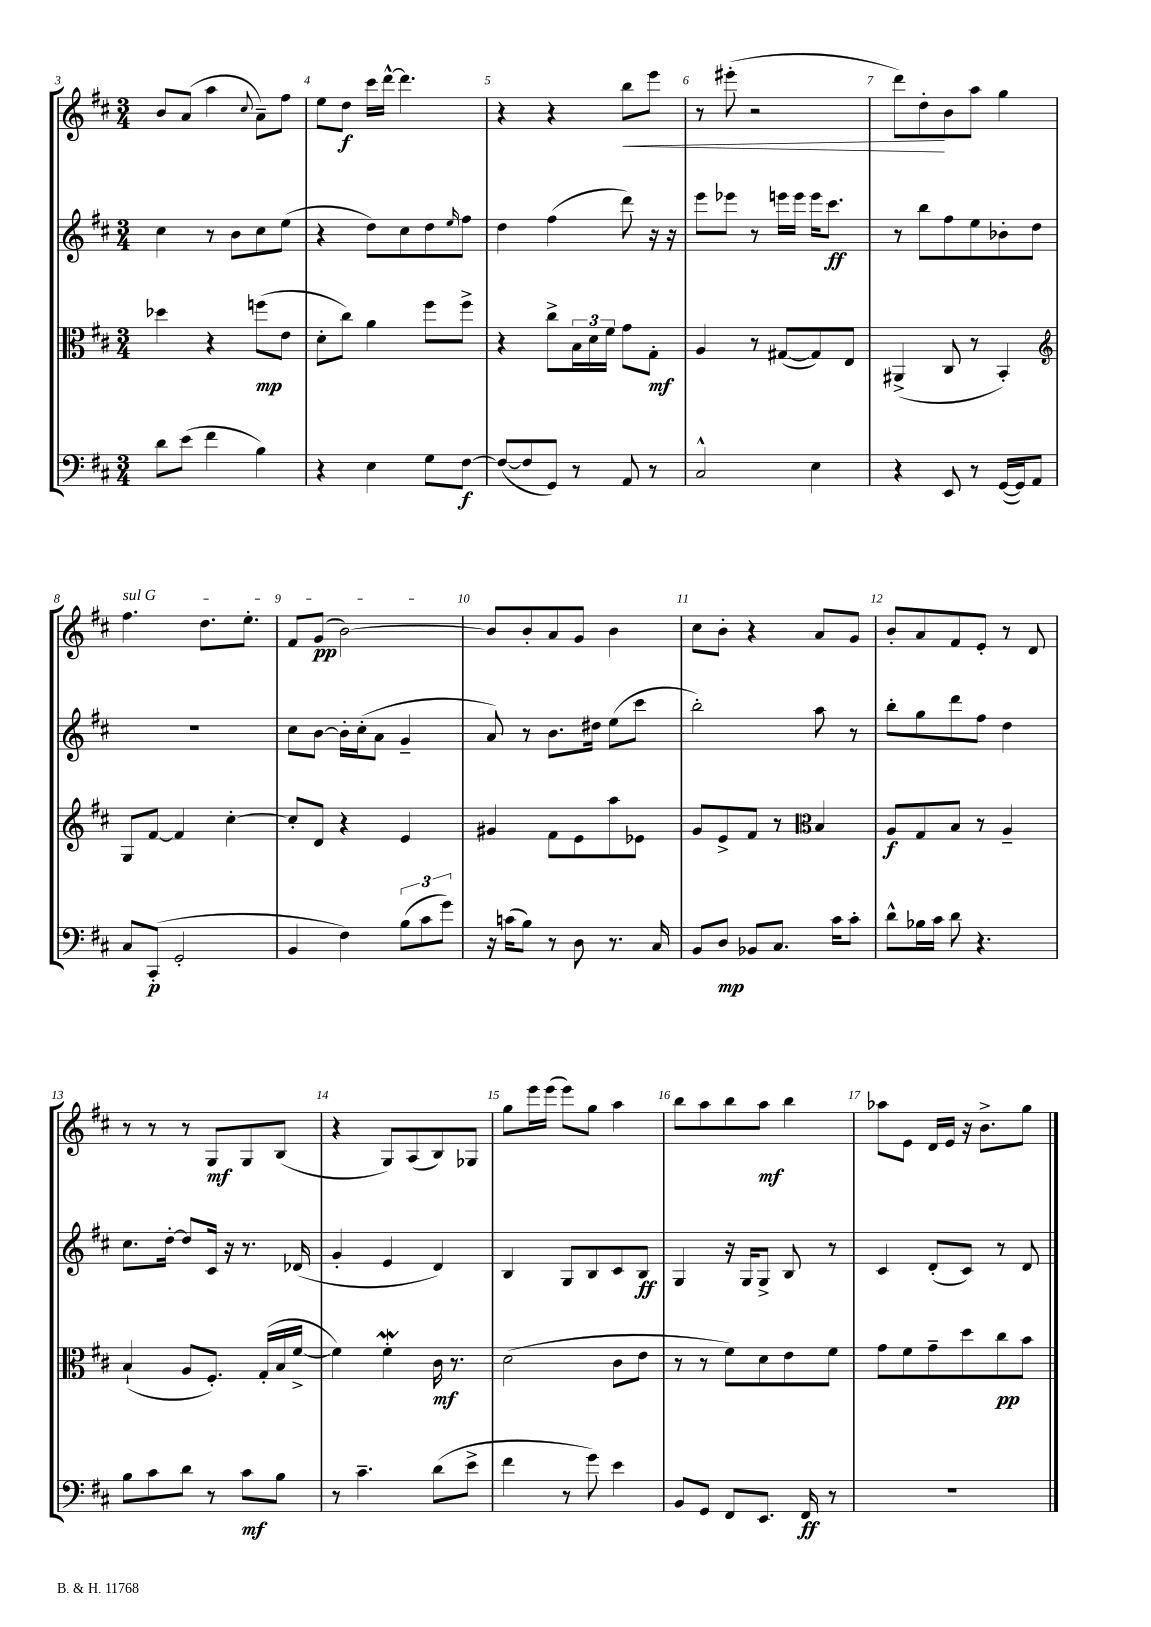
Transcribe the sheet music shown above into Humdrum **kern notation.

**kern	**kern	**kern	**kern
*staff4	*staff3	*staff2	*staff1
*clefF4	*clefC3	*clefG2	*clefG2
*k[f#c#]	*k[f#c#]	*k[f#c#]	*k[f#c#]
*M3/4	*M3/4	*M3/4	*M3/4
8d\L	4dd-\	4cc#\	8b/L
(8e\J	.	.	(8a/J
4f#\	4r	8r	4aa\
.	.	8b\L	.
.	.	.	8qqcc#/
4B\)	(8ff\L	8cc#\	8a~\L)
.	8e\J	(8ee\J	8ff#\J
=	=	=	=
4r	8d'\L	4r	8ee\L
.	8cc#\J)	.	8dd\J
4E\	4a\	8dd\L)	16ccc#\LL
.	.	.	[16ddd^^\JJ
.	.	8cc#\	4.ddd\]
8G\L	8ff#\L	8dd\	.
.	.	16qqee/	.
[8F#\J	8ff#^\J	8ff#\J	.
=	=	=	=
(8F#/_L	4r	4dd\	4r
8F#/]	.	.	.
8GG/J)	8cc#^\L	(4ff#\	4r
8r	24B\L	.	.
.	24d\	.	.
.	24f#\JJ	.	.
8AA/	8g\L	8ddd\)	8bb\L
8r	8G'\J	16r	8eee\J
.	.	16r	.
=	=	=	=
2C#^^/	4A/	8eee\L	8r
.	.	8eee-\J	(8eee#'\
.	8r	8r	2r
.	([8G#/L	16eee\LL	.
.	.	16eee\JJ	.
4E\	8G#/])	16eee\LK	.
.	.	8.ccc#\J	.
.	8E/J	.	.
=	=	=	=
4r	(4AA#^/	8r	8ddd\L)
.	.	8bb\L	8dd'\
8EE/	8C#/	8ff#\	8b\
8r	8r	8ee\	8aa\J
([16GG/LL	4BB'/)	8b-'\	4gg\
16GG/]J)	.	.	.
8AA/J	.	8dd\J	.
=	=	=	=
*	*clefG2	*	*
8C#/L	8G/L	2.r	4.ff#\
(8CC#'/J	[8f#/J	.	.
2GG'/	4f#/]	.	.
.	.	.	8.dd\L
.	[4cc#'\	.	.
.	.	.	8.ee'\J
=	=	=	=
4BB/	8cc#'/]L	8cc#\L	8f#/L
.	8d/J	[8b\J	(8g/J
4F#\)	4r	16b'\]LL	[2b\)
.	.	(16cc#'\J	.
.	.	8a\J	.
(12B\L	4e/	4g~/	.
12c#\	.	.	.
12g\J)	.	.	.
=	=	=	=
16r	4g#/	8a/)	8b/]L
(16c\LK	.	.	.
8B\J)	.	8r	8b'/
8r	8f#\L	8.b\L	8a/
8D\	8e\	.	8g/J
.	.	16dd#\Jk	.
8.r	8aa\	(8ee\L	4b\
.	8e-\J	8ccc#\J	.
16C#/	.	.	.
=	=	=	=
8BB/L	8g/L	2bb'\)	8cc#\L
8D/J	8e^/	.	8b'\J
8BB-/L	8f#/J	.	4r
8.C#/J	8r	.	.
*	*clefC3	*	*
.	4B/	8aa\	8a/L
16c#\LK	.	.	.
8c#'\J	.	8r	8g/J
=	=	=	=
8d^^\L	8A/L	8bb'\L	8b'/L
16B-\L	8G/	8gg\	8a/
16c#\JJ	.	.	.
8d\	8B/J	8ddd\	8f#/
4.r	8r	8ff#\J	8e'/J
.	4A~/	4dd\	8r
.	.	.	8d/
=	=	=	=
8B\L	(4B`/	8.cc#\L	8r
8c#\	.	.	8r
.	.	[16dd'\Jk	.
8d\J	8A/L	8dd/]L	8r
8r	8.F#'/J)	16c#/Jk	8G/L
.	.	16r	.
8c#\L	.	8.r	8G/
.	(16G'/LL	.	.
8B\J	16B/	.	(8B/J
.	[16f#^/JJ	(16d-/	.
=	=	=	=
8r	4f#\])	4g'/	4r
4.c#~\	.	.	.
.	4f#'\	4e/	8G/L)
.	.	.	(8A/
(8d\L	16c#\	4d/)	8B/)
.	8.r	.	.
8e^\J	.	.	8G-/J
=	=	=	=
4f#\	(2d\	4B/	8gg\L
.	.	.	16eee\L
.	.	.	(16eee\JJ
8r	.	8G/L	8eee\L)
8g\)	.	8B/	8gg\J
4e\	8c#\L	8c#/	4aa\
.	8e\J	8B/J	.
=	=	=	=
8BB/L	8r	4G/	8bb\L
8GG/J	8r	.	8aa\
8FF#/L	8f#\L)	16r	8bb\
.	.	16G/LK	.
8.EE/J	8d\	8G^/J	8aa\J
.	8e\	8B/	4bb\
16FF#/	.	.	.
8r	8f#\J	8r	.
=	=	=	=
2.r	8g\L	4c#/	8aa-\L
.	8f#\	.	8e\J
.	8g~\	(8d'/L	16d/LL
.	.	.	16e/JJ
.	8dd\	8c#/J)	16r
.	.	.	8.b^\L
.	8cc#\	8r	.
.	8b\J	8d/	8gg\J
==	==	==	==
*-	*-	*-	*-
